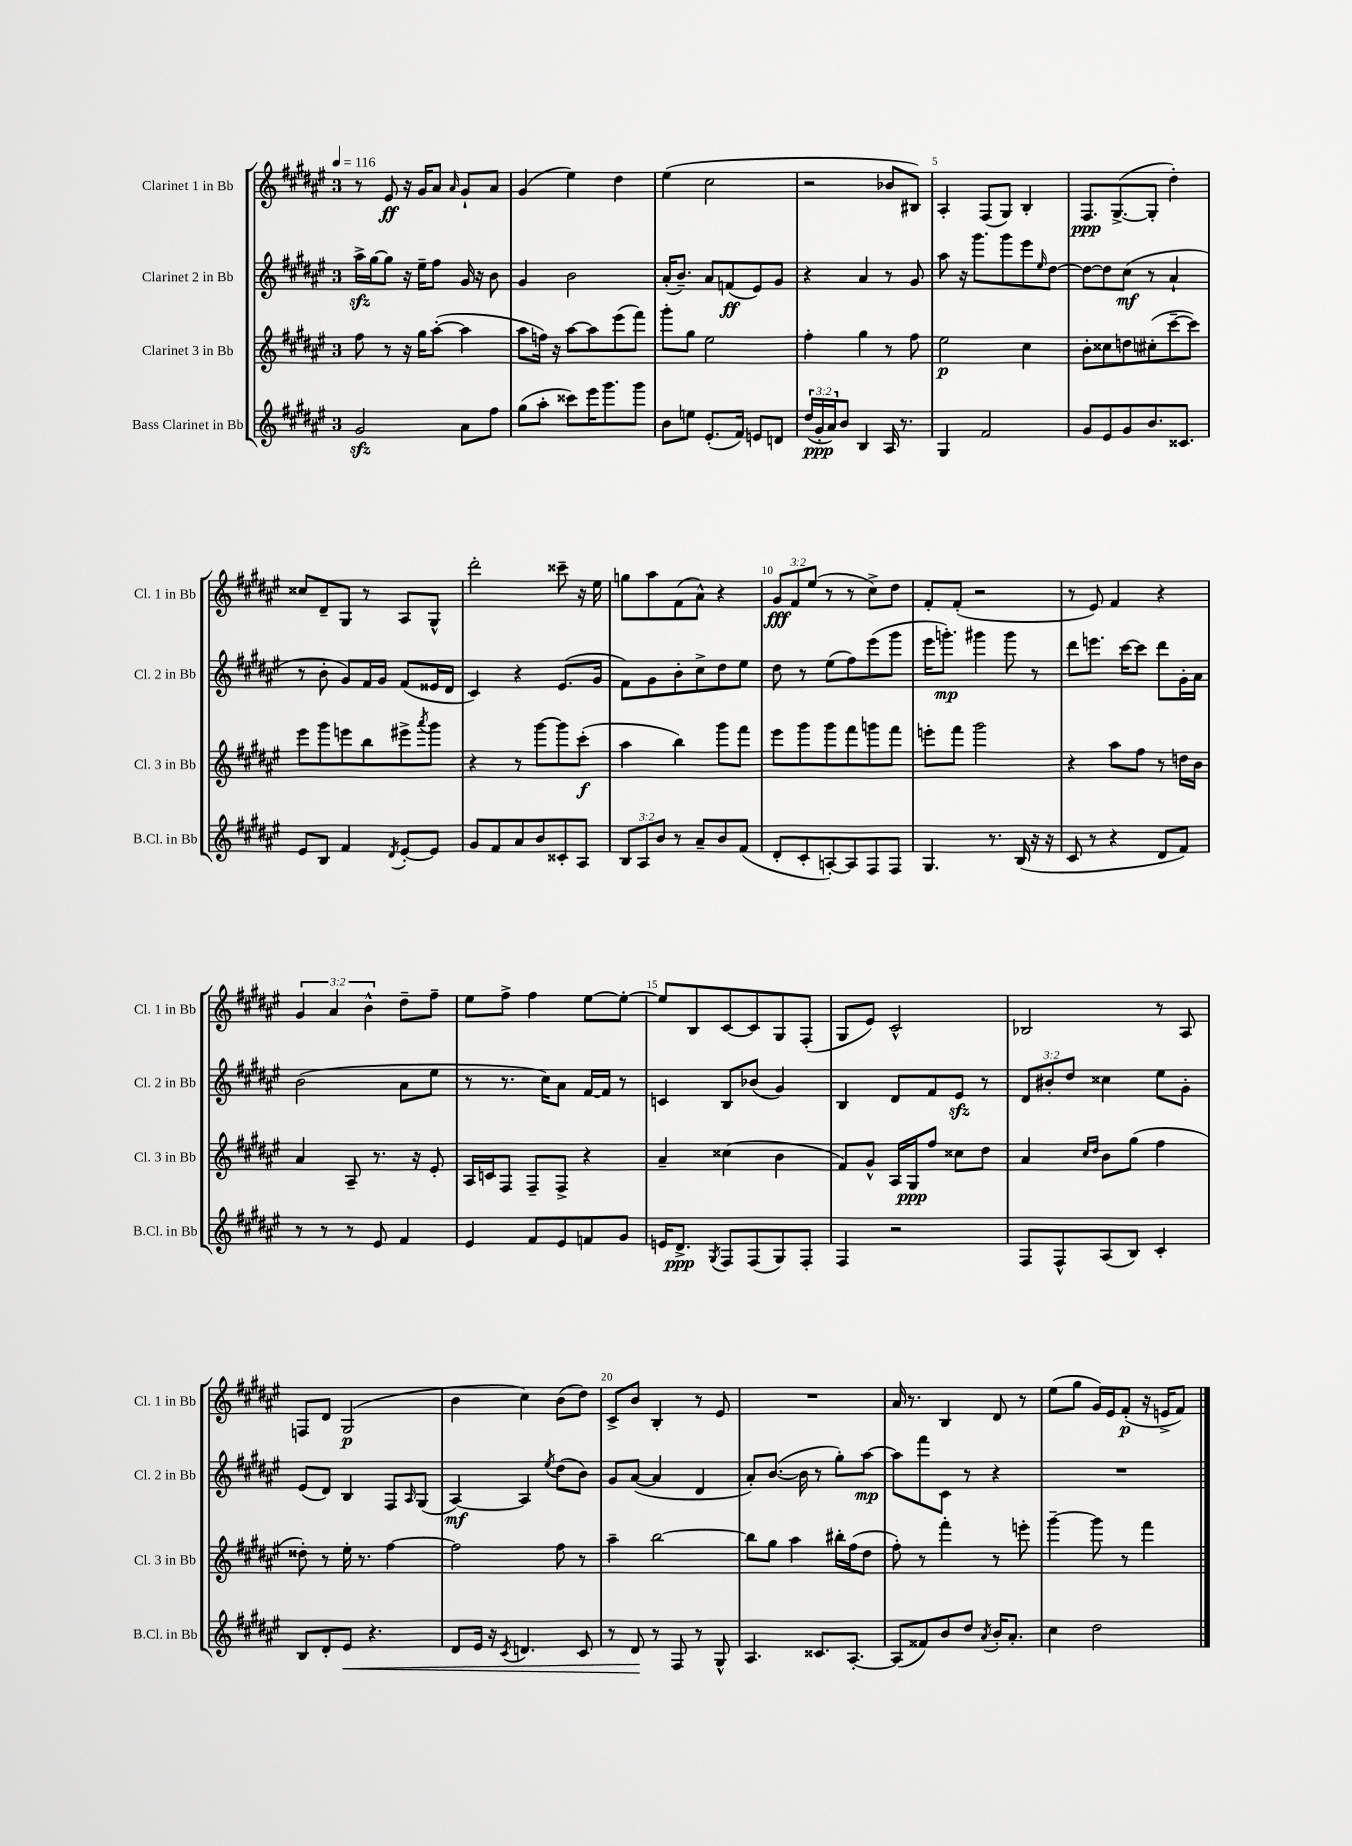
<<
\new StaffGroup <<
\new Staff = "s0" \with { instrumentName = "Clarinet 1 in Bb" shortInstrumentName = "Cl. 1 in Bb" } {
    \clef treble \key fis \major \once \override Staff.TimeSignature.style = #'single-digit \time 3/4 \override Staff.TupletNumber.text = #tuplet-number::calc-fraction-text \tempo 4 = 116
    r8 eis'8\ff r16 gis'16 ais'8 \grace { ais'16 } gis'8-! ais'8 |
    gis'4( eis''4) dis''4 |
    eis''4( cis''2 |
    r2 bes'8 bis8) |
    ais4-. fis8( gis8) b4-. |
    fis8.\ppp gis8.~->( gis8-. dis''4-.) |
    cisis''8 dis'8-- gis8 r8 ais8 gis8-^ |
    dis'''2-. cisis'''8-- r16 eis''16 |
    g''8 ais''8 fis'8( ais'8-^) r4 |
    \tuplet 3/2 { gis'8\fff fis'8 eis''8( } r8 r8 cis''8->) dis''8 |
    fis'8-. fis'8-.( r2 |
    r8 eis'8) fis'4 r4 |
    \tuplet 3/2 { gis'4 ais'4 b'4-^ } dis''8-- fis''8-- |
    eis''8 fis''8-> fis''4 eis''8~ eis''8~-. |
    eis''8 b8 cis'8~ cis'8 gis8 fis8-.( |
    gis8 eis'8) cis'2-^ |
    bes2 r8 ais8 |
    f8 dis'8 gis2\p( |
    b'4 cis''4) b'8( dis''8) |
    cis'8-> b'8 b4-. r8 eis'8 |
    R2. |
    ais'16 r8. b4 dis'8 r8 |
    eis''8( gis''8 gis'16) eis'16 fis'8-.\p( r16 e'16-> fis'8) \bar "|." |
}
\new Staff = "s1" \with { instrumentName = "Clarinet 2 in Bb" shortInstrumentName = "Cl. 2 in Bb" } {
    \clef treble \key fis \major \once \override Staff.TimeSignature.style = #'single-digit \time 3/4 \override Staff.TupletNumber.text = #tuplet-number::calc-fraction-text
    ais''16->\sfz gis''16~ gis''8 r16 eis''16-- fis''8 gis'16 r16 b'8 |
    gis'4 b'2 |
    ais'16-.( b'8.--) ais'8 f'8\ff( eis'8) gis'8 |
    r4 ais'4 r8 gis'8 |
    ais''8 r16 gis'''8. gis'''8 eis'''8 \grace { eis''16 } dis''8~ |
    dis''8~ dis''8 cis''8\mf( r8 ais'4-! |
    r8 b'8-. gis'8) fis'16 gis'16 fis'8( eisis'16 dis'16 |
    cis'4) r4 eis'8.( gis'16 |
    fis'8) gis'8 b'8-. cis''8-> dis''8 eis''8 |
    dis''8 r8 eis''8( fis''8) eis'''8( gis'''8 |
    eis'''16 g'''8.-.\mp) gis'''4 gis'''8 r8 |
    dis'''8 e'''8. cis'''16~ cis'''8 dis'''8 gis'16-. ais'16 |
    b'2( ais'8 eis''8 |
    r8 r8. cis''16) ais'8 fis'16~ fis'16 r8 |
    c'4 b8 bes'8( gis'4) |
    b4 dis'8 fis'8 eis'8\sfz r8 |
    \tuplet 3/2 { dis'8 bis'8-. dis''8 } cisis''4 eis''8 gis'8-. |
    eis'8( dis'8) b4 fis8 \grace { ais16 } gis8( |
    ais4~\mf) ais4 \acciaccatura { eis''8 } dis''8( b'8) |
    gis'8 ais'8~( ais'4 dis'4 |
    ais'8-.) b'8.~( b'16 r8 gis''8-.) ais''8~\mp |
    ais''8 fis'''8 cis'8 r8 r4 |
    R2. \bar "|." |
}
\new Staff = "s2" \with { instrumentName = "Clarinet 3 in Bb" shortInstrumentName = "Cl. 3 in Bb" } {
    \clef treble \key fis \major \once \override Staff.TimeSignature.style = #'single-digit \time 3/4
    fis''8 r8 r16 gis''16 ais''8~-.( ais''4 |
    ais''8 f''16) r16 ais''8~ ais''8 eis'''8( fis'''8) |
    gis'''8-. gis''8 eis''2 |
    fis''4-. gis''4 r8 fis''8 |
    eis''2\p cis''4 |
    b'8-. cisis''8 d''8 cis''8-.( cis'''8~-- cis'''8) |
    eis'''8 gis'''8 e'''8 b''8 eis'''8-> \acciaccatura { ais'''8 } gis'''8 |
    r4 r8 gis'''8~ gis'''8 cis'''8-.\f( |
    ais''4 b''4) gis'''8 fis'''8 |
    eis'''8 gis'''8 gis'''8 fis'''8 g'''8 fis'''8 |
    e'''8-. fis'''8 gis'''2 |
    r4 ais''8 fis''8 r8 d''16 b'16 |
    ais'4 ais8-- r8. r16 eis'8-. |
    ais16 c'16 fis8 fis8-- fis8-> r4 |
    ais'4-- cisis''4( b'4 |
    fis'8) gis'8-^ ais16 gis16\ppp fis''8 cisis''8 dis''8 |
    ais'4 \grace { cis''16 dis''16 } b'8 gis''8( fis''4 |
    disis''8-.) r8 eis''16-. r8. fis''4~ |
    fis''2 fis''8 r8 |
    ais''4-- b''2~ |
    b''8 gis''8 ais''4 bis''16-. fis''16( dis''8 |
    fis''8-.) r8 fis'''4-. r8 e'''8-. |
    gis'''4~-- gis'''8 r8 fis'''4 \bar "|." |
}
\new Staff = "s3" \with { instrumentName = "Bass Clarinet in Bb" shortInstrumentName = "B.Cl. in Bb" } {
    \clef treble \key fis \major \once \override Staff.TimeSignature.style = #'single-digit \time 3/4 \override Staff.TupletNumber.text = #tuplet-number::calc-fraction-text
    gis'2\sfz ais'8 fis''8 |
    gis''8( ais''8-. cisis'''8) eis'''16 gis'''8. gis'''8 |
    b'8 e''8 eis'8.-.( fis'16) e'8 d'8 |
    \tuplet 3/2 { dis''16( gis'16-.\ppp ais'16) } b'8 b4 ais16 r8. |
    gis4 fis'2 |
    gis'8 eis'8 gis'8 b'8. cisis'8. |
    eis'8 b8 fis'4 \acciaccatura { dis'8 } eis'8~-. eis'8 |
    gis'8 fis'8 ais'8 b'8 cisis'8-. ais8 |
    \tuplet 3/2 { b8 ais8 b'8 } r8 ais'8-- b'8 fis'8( |
    dis'8-. cis'8-. a8~-.) a8 fis8 fis8 |
    gis4. r8. b16( r16 r16 |
    cis'8 r8 r4 dis'8 fis'8) |
    r8 r8 r8 eis'8 fis'4 |
    eis'4 fis'8 eis'8 f'8 gis'8 |
    e'16 dis'8.->\ppp \acciaccatura { gis8 } fis8 fis8( gis8) fis8-. |
    fis4 r2 |
    fis8 fis8-^ ais8( b8) cis'4-. |
    b8 dis'8-. eis'8\< r4. |
    dis'8 eis'16 r16 \acciaccatura { cis'8 } d'4. cis'8 |
    r8 dis'8\! r8 fis8 r8 gis8-^ |
    ais4. cisis'8. ais8.~-. |
    ais8( fisis'8) b'8 dis''8 \acciaccatura { ais'8 } b'16-. ais'8.-. |
    cis''4 dis''2 \bar "|." |
}
>>
>>
\layout { \context { \Score \override BarNumber.break-visibility = ##(#f #t #t) barNumberVisibility = #(every-nth-bar-number-visible 5) } }
